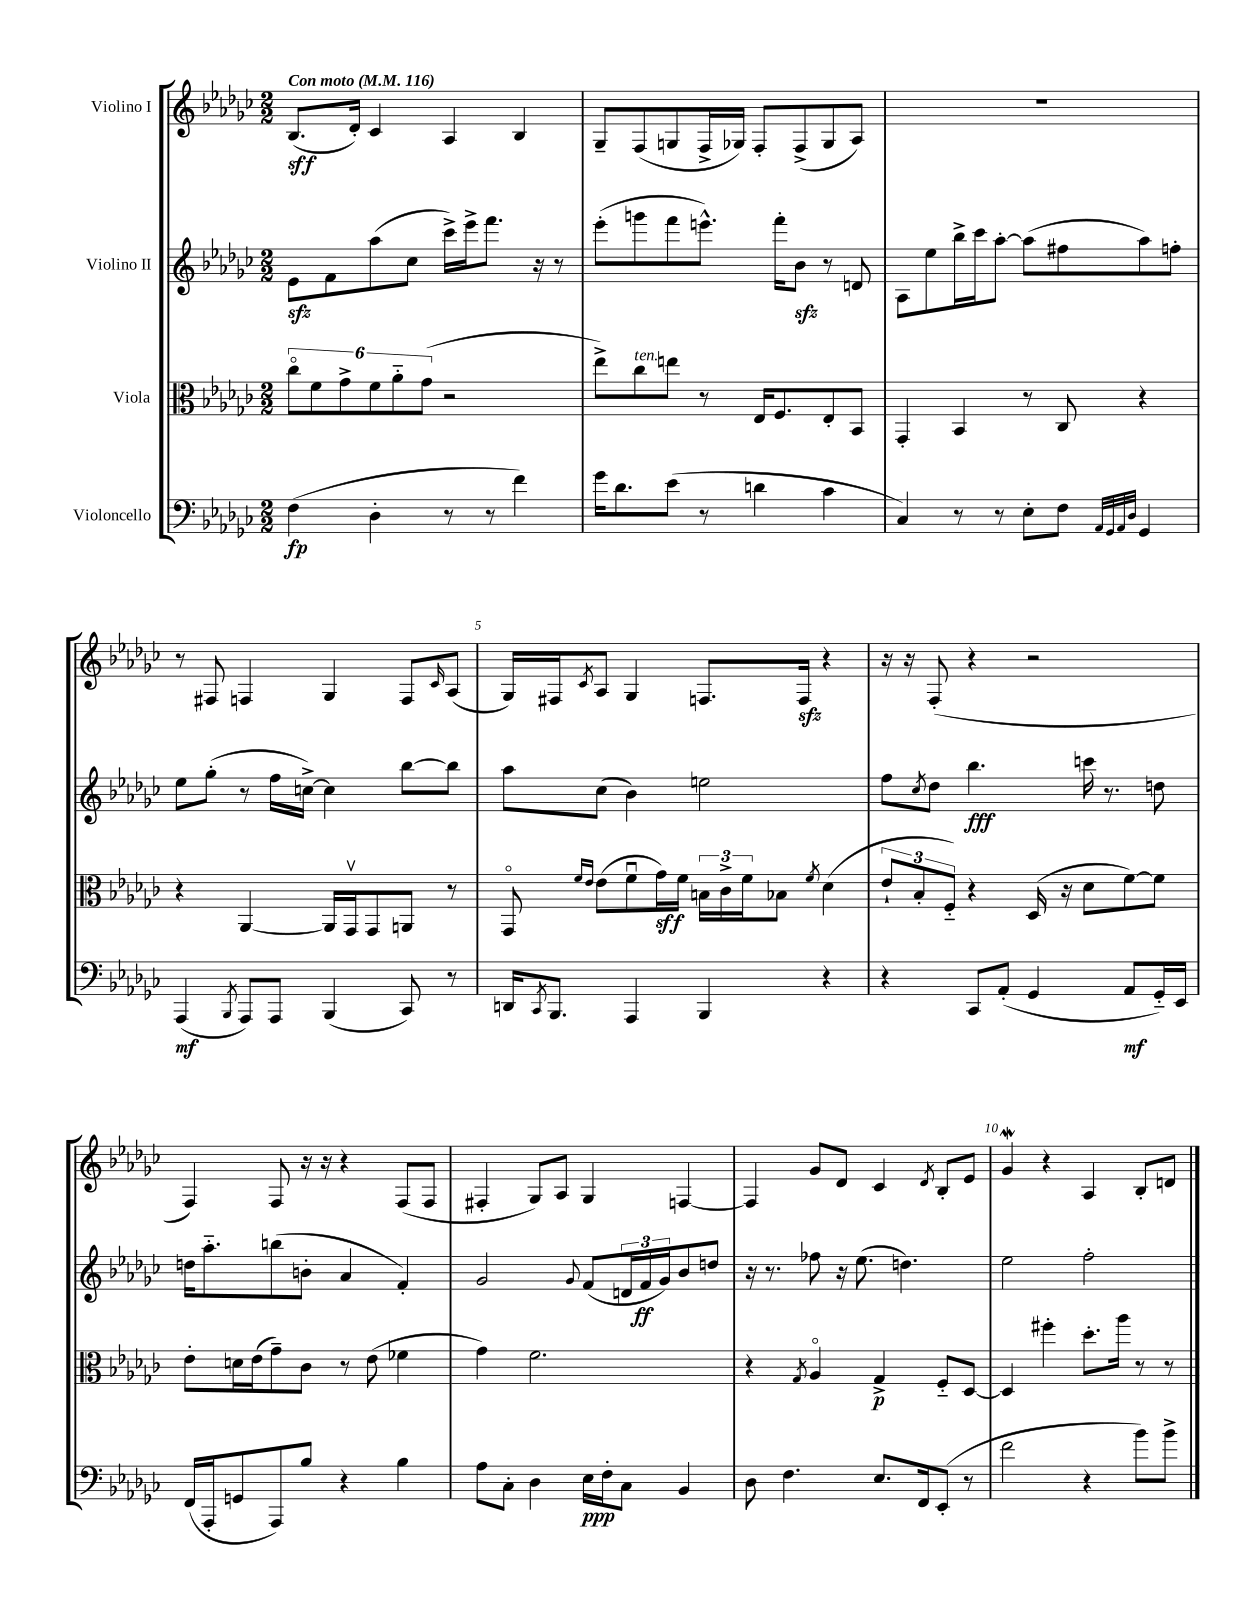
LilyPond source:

<<
\new StaffGroup <<
\new Staff = "s0" \with { instrumentName = "Violino I" } {
    \clef treble \key ges \major \numericTimeSignature \time 2/2 \tempo "Con moto" 4 = 116
    bes8.\sff( des'16-.) ces'4 aes4 bes4 |
    ges8-- f8( g8 f16-> ges16) f8-. f8->( ges8 aes8) |
    R1 |
    r8 fis8 f4 ges4 f8 \grace { ces'16 } aes8( |
    ges16) fis16 \acciaccatura { ces'8 } aes8 ges4 f8. f16\sfz r4 |
    r16 r16 f8-.( r4 r2 |
    f4) f8 r16 r16 r4 f8( f8 |
    fis4-. ges8) aes8 ges4 f4~ |
    f4 ges'8 des'8 ces'4 \acciaccatura { des'8 } bes8-. ees'8 |
    ges'4\mordent r4 aes4 bes8-. d'8 \bar "|." |
}
\new Staff = "s1" \with { instrumentName = "Violino II" } {
    \clef treble \key ges \major \numericTimeSignature \time 2/2
    ees'8\sfz f'8 aes''8( ces''8 ces'''16->) ees'''16-> f'''8. r16 r8 |
    ees'''8-.( g'''8 f'''8 e'''8.-^) f'''16-. bes'8\sfz r8 d'8 |
    aes8 ees''8 bes''16-> ces'''16 aes''8~-. aes''8( fis''8 aes''8) f''8-. |
    ees''8 ges''8-.( r8 f''16 c''16~->) c''4 bes''8~ bes''8 |
    aes''8 ces''8( bes'4) e''2 |
    f''8 \acciaccatura { ces''8 } des''8 bes''4.\fff c'''16 r8. d''8 |
    d''16 aes''8.-_ b''8( b'8-. aes'4 f'4-.) |
    ges'2 \appoggiatura { ges'8 } f'8( \tuplet 3/2 { d'16 f'16\ff ges'16) } bes'8 d''8 |
    r16 r8. fes''8 r16 ees''8.( d''4.) |
    ees''2 f''2-. \bar "|." |
}
\new Staff = "s2" \with { instrumentName = "Viola" } {
    \clef alto \key ges \major \numericTimeSignature \time 2/2
    \tuplet 6/4 { ces''8\flageolet f'8 ges'8-> f'8 aes'8-_ ges'8( } r2 |
    ees''8->) ces''8^\markup { \italic "ten." } e''8 r8 ees16 f8. ees8-. bes,8 |
    ges,4-. bes,4 r8 ces8 r4 |
    r4 aes,4~ aes,16 ges,16\upbow ges,8 a,8 r8 |
    ges,8\flageolet \grace { f'16 ees'16 } ees'8( f'8\downbow ges'16\sff) f'16 \tuplet 3/2 { b16 ces'16-> f'16 } bes8 \acciaccatura { f'8 } des'4( |
    \tuplet 3/2 { ees'8-! bes8-. f8-_) } r4 des16( r16 des'8 f'8~) f'8 |
    ees'8-. d'16 ees'16( ges'8--) ces'8 r8 ees'8( fes'4 |
    ges'4) f'2. |
    r4 \acciaccatura { ges8 } aes4\flageolet ges4->\p f8-_ des8~ |
    des4 fis''4-. des''8.-. aes''16 r8 r8 \bar "|." |
}
\new Staff = "s3" \with { instrumentName = "Violoncello" } {
    \clef bass \key ges \major \numericTimeSignature \time 2/2
    f4\fp( des4-. r8 r8 f'4) |
    ges'16 des'8. ees'8( r8 d'4 ces'4 |
    ces4) r8 r8 ees8-. f8 \grace { aes,32 ges,32 aes,32 des32 } ges,4 |
    aes,,4\mf( \acciaccatura { bes,,8 } aes,,8) aes,,8 bes,,4( ces,8) r8 |
    d,16 \acciaccatura { ces,8 } bes,,8. aes,,4 bes,,4 r4 |
    r4 ces,8 aes,8-.( ges,4 aes,8\mf ges,16-_) ees,16 |
    f,16( aes,,16-. g,8 aes,,8) bes8 r4 bes4 |
    aes8 ces8-. des4 ees16\ppp f16-. ces8 bes,4 |
    des8 f4. ees8. f,16 ees,8-.( r8 |
    f'2 r4 bes'8) bes'8-> \bar "|." |
}
>>
>>
\layout { \context { \Score \override BarNumber.break-visibility = ##(#f #t #t) barNumberVisibility = #(every-nth-bar-number-visible 5) } }
